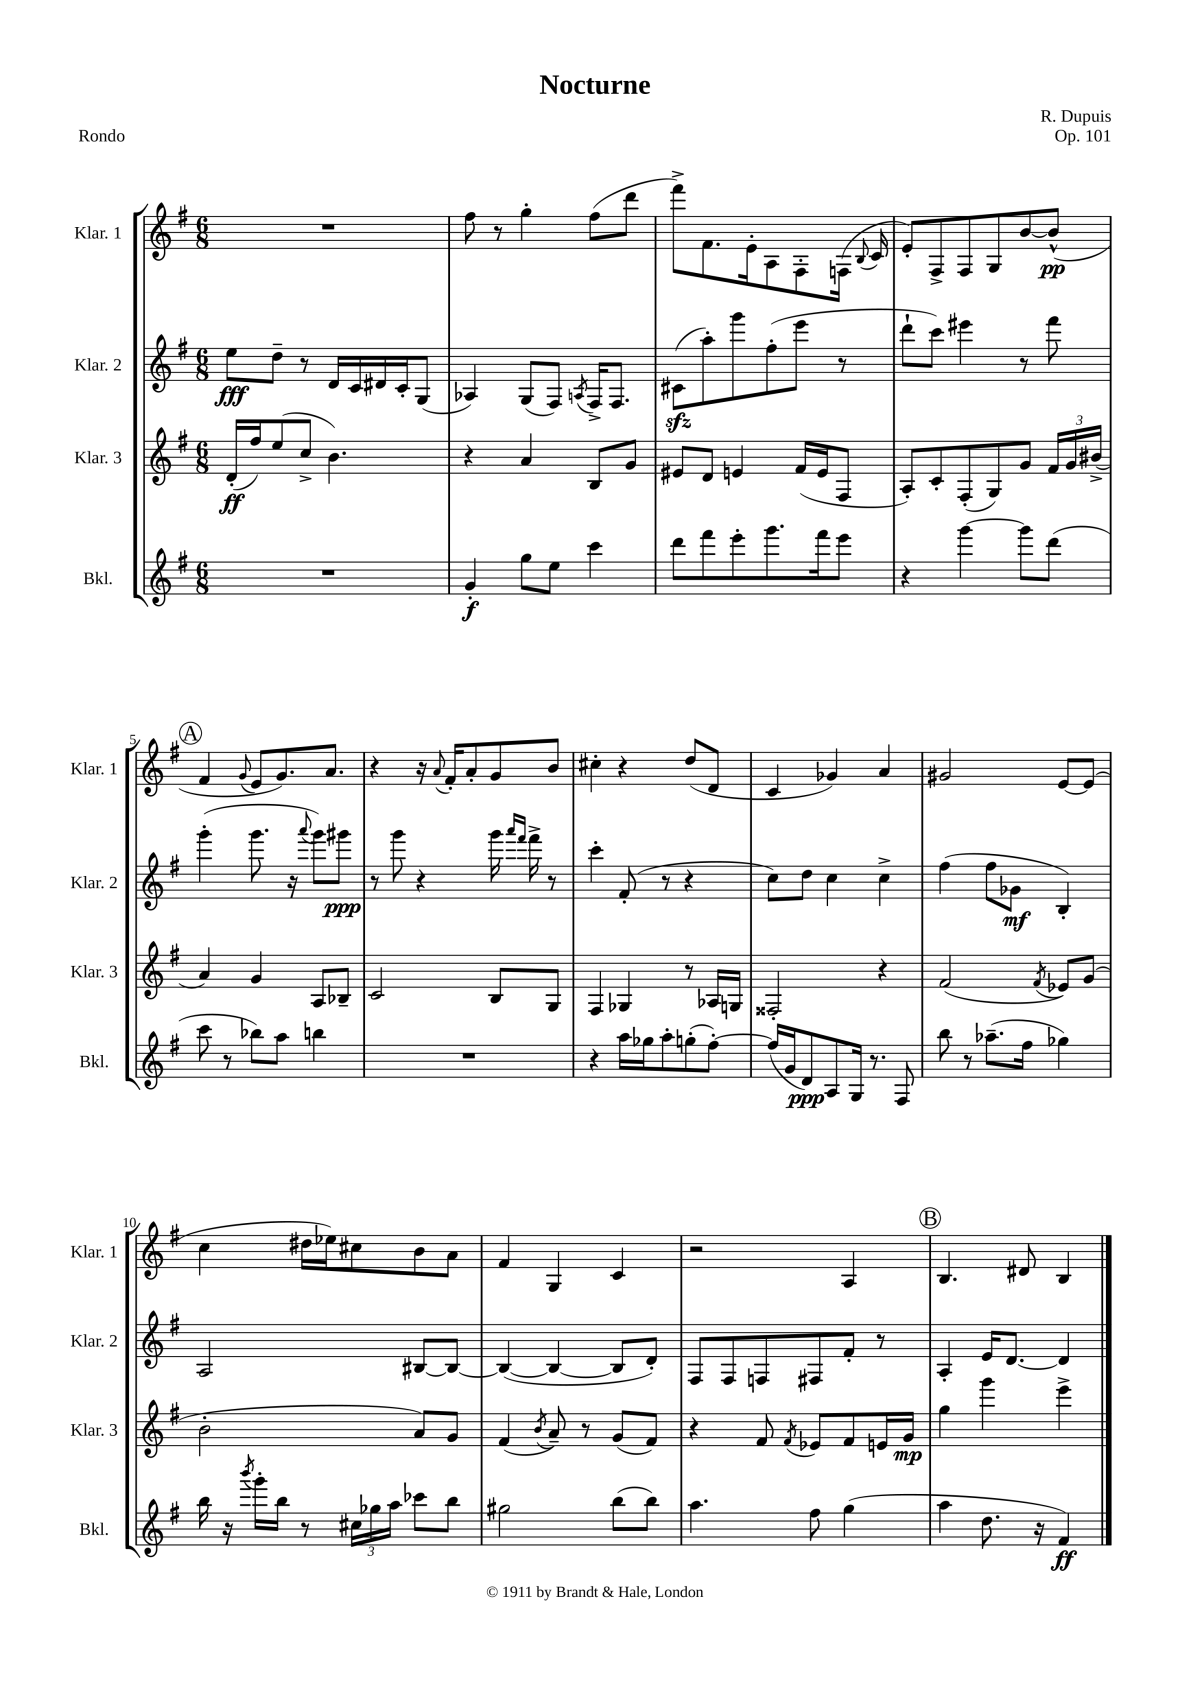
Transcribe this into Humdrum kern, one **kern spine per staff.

**kern	**dynam	**kern	**dynam	**kern	**dynam	**kern	**dynam
*part4	*part4	*part3	*part3	*part2	*part2	*part1	*part1
*staff4	*staff4	*staff3	*staff3	*staff2	*staff2	*staff1	*staff1
*I"Bkl.	*	*I"Klar. 3	*	*I"Klar. 2	*	*I"Klar. 1	*
*I'Bkl.	*	*I'Klar. 3	*	*I'Klar. 2	*	*I'Klar. 1	*
*clefG2	*	*clefG2	*	*clefG2	*	*clefG2	*
*k[f#]	*	*k[f#]	*	*k[f#]	*	*k[f#]	*
*M6/8	*	*M6/8	*	*M6/8	*	*M6/8	*
=1	=1	=1	=1	=1	=1	=1	=1
2.r	.	(16d'/LL	ff	8ee\L	fff	2.r	.
.	.	16ff#/J)	.	.	.	.	.
.	.	(8ee/	.	8dd~\J	.	.	.
.	.	8cc^/J	.	8r	.	.	.
.	.	4.b\)	.	16d/LL	.	.	.
.	.	.	.	16c/	.	.	.
.	.	.	.	16d#X/	.	.	.
.	.	.	.	16c'/J	.	.	.
.	.	.	.	(8G/J	.	.	.
=2	=2	=2	=2	=2	=2	=2	=2
4g'/	f	4r	.	4A-X/)	.	8ff#\	.
.	.	.	.	.	.	8r	.
8gg\L	.	4a/	.	(8G/L	.	4gg'\	.
8ee\J	.	.	.	8F#/J)	.	.	.
.	.	.	.	8qAn/	.	.	.
4ccc\	.	8B/L	.	16F#^/KL	.	(8ff#\L	.
.	.	.	.	8.F#/J	.	.	.
.	.	8g/J	.	.	.	8ddd\J	.
=3	=3	=3	=3	=3	=3	=3	=3
8ddd\L	.	8e#X/L	.	(8c#Xzz\L	.	8fff#^\L)	.
8fff#\	.	8d/J	.	8aa'\)	.	8.f#\	.
8eee'\	.	4en/	.	8ggg\	.	.	.
.	.	.	.	.	.	16e'\k	.
8.ggg\	.	.	.	(8ff#'\	.	8A\	.
.	.	(16f#/LL	.	8eee\J	.	8F#'\	.
16fff#\k	.	16e/J	.	.	.	.	.
8eee\J	.	8F#/J	.	8r	.	(16Fn\Jk	.
.	.	.	.	.	.	8qqB/	.
.	.	.	.	.	.	16c/	.
=4	=4	=4	=4	=4	=4	=4	=4
4r	.	8A'/L)	.	8ddd`\L	.	8e'/L)	.
.	.	8c'/	.	8ccc\J)	.	8F#^/	.
[4ggg\	.	(8F#'/	.	4eee#X\	.	8F#/	.
.	.	8G/)	.	.	.	8G/	.
8ggg\L]	.	8g/J	.	8r	.	[8b/	.
(8ddd\J	.	24f#/LL	.	8fff#\	.	(8b^^/J]	pp
.	.	24g/	.	.	.	.	.
.	.	(24b#X^/JJ	.	.	.	.	.
!!LO:LB:g=z
!!LO:REH:place=s1:t=A
=5	=5	=5	=5	=5	=5	=5	=5
8ccc\	.	4a/)	.	(4ggg'\	.	4f#/	.
8r	.	.	.	.	.	.	.
.	.	.	.	.	.	8qqg/	.
8bb-X\L)	.	4g/	.	8.ggg\	.	8e/L	.
8aa\J	.	.	.	.	.	8.g/)	.
.	.	.	.	16r	.	.	.
.	.	.	.	8qqaaa/	.	.	.
4bbn\	.	8A/L	.	8ggg\L)	.	.	.
.	.	.	.	.	.	8.a/J	.
.	.	8B-X~/J	.	8ggg#X\J	ppp	.	.
=6	=6	=6	=6	=6	=6	=6	=6
2.r	.	2c/	.	8r	.	4r	.
.	.	.	.	8ggg\	.	.	.
.	.	.	.	4r	.	16r	.
.	.	.	.	.	.	8qqa/	.
.	.	.	.	.	.	16f#'/KL	.
.	.	.	.	.	.	8a'/	.
.	.	8B/L	.	16ggg\	.	8g/	.
.	.	.	.	16qqaaa/LL	.	.	.
.	.	.	.	16qqfff#/JJ	.	.	.
.	.	.	.	16fff#^\	.	.	.
.	.	8G/J	.	8r	.	8b/J	.
=7	=7	=7	=7	=7	=7	=7	=7
4r	.	4F#/	.	4ccc'\	.	4cc#X'\	.
16aa\LL	.	4G-X/	.	(8f#'/	.	4r	.
16gg-X\J	.	.	.	.	.	.	.
8aa'\	.	.	.	8r	.	.	.
(8ggn'\	.	8r	.	4r	.	(8dd/L	.
[8ff#'\J)	.	16A-X/LL	.	.	.	8d/J	.
.	.	16Gn/JJ	.	.	.	.	.
=8	=8	=8	=8	=8	=8	=8	=8
(16ff#/LL]	.	2F##X'/	.	8cc\L)	.	4c/	.
16g/J	.	.	.	.	.	.	.
8d/)	ppp	.	.	8dd\J	.	.	.
8A/	.	.	.	4cc\	.	4g-X/)	.
16G/Jk	.	.	.	.	.	.	.
8.r	.	.	.	.	.	.	.
.	.	4r	.	4cc^\	.	4a/	.
8F#/	.	.	.	.	.	.	.
=9	=9	=9	=9	=9	=9	=9	=9
8bb\	.	(2f#/	.	(4ff#\	.	2g#X/	.
8r	.	.	.	.	.	.	.
(8.aa-X~\L	.	.	.	8ff#\L	.	.	.
.	.	.	.	8g-X\J	mf	.	.
16ff#\Jk	.	.	.	.	.	.	.
.	.	8qf#/	.	.	.	.	.
4gg-X\)	.	8e-X/L)	.	4B'/)	.	[8e/L	.
.	.	(8g/J	.	.	.	(8e/J]	.
!!LO:LB:g=z
=10	=10	=10	=10	=10	=10	=10	=10
16bb\	.	2b'\	.	2A/	.	4cc\	.
16r	.	.	.	.	.	.	.
8qbbb/	.	.	.	.	.	.	.
16ggg'\LL	.	.	.	.	.	.	.
16bb\JJ	.	.	.	.	.	.	.
8r	.	.	.	.	.	16dd#X\LL	.
.	.	.	.	.	.	16ee-X\J)	.
24cc#X\LL	.	.	.	.	.	8cc#X\	.
24gg-X\	.	.	.	.	.	.	.
24aa\JJ	.	.	.	.	.	.	.
8ccc-X\L	.	8a/L)	.	[8B#X/L	.	8b\	.
8bb\J	.	8g/J	.	8B#/J_	.	8a\J	.
=11	=11	=11	=11	=11	=11	=11	=11
2gg#X\	.	(4f#/	.	(4B#/_	.	4f#/	.
.	.	8qb/	.	.	.	.	.
.	.	8a~/)	.	4B#/_	.	4G/	.
.	.	8r	.	.	.	.	.
(8bb\L	.	(8g/L	.	8B#/L]	.	4c/	.
8bb\J)	.	8f#/J)	.	8d'/J)	.	.	.
=12	=12	=12	=12	=12	=12	=12	=12
4.aa\	.	4r	.	8F#/L	.	2r	.
.	.	.	.	8F#/	.	.	.
.	.	8f#/	.	8Fn/	.	.	.
.	.	8qf#/	.	.	.	.	.
8ff#\	.	8e-X/L	.	8F#X/	.	.	.
(4gg\	.	8f#/	.	8f#'/J	.	4A/	.
.	.	16en/L	.	8r	.	.	.
.	.	16g/JJ	mp	.	.	.	.
!!LO:REH:place=s1:t=B
=13	=13	=13	=13	=13	=13	=13	=13
4aa\	.	4gg\	.	4A'/	.	4.B/	.
8.dd\	.	4ggg\	.	16e/KL	.	.	.
.	.	.	.	[8.d/J	.	.	.
.	.	.	.	.	.	8d#X/	.
16r	.	.	.	.	.	.	.
4f#/)	ff	4eee^\	.	4d/]	.	4B/	.
==	==	==	==	==	==	==	==
*-	*-	*-	*-	*-	*-	*-	*-
